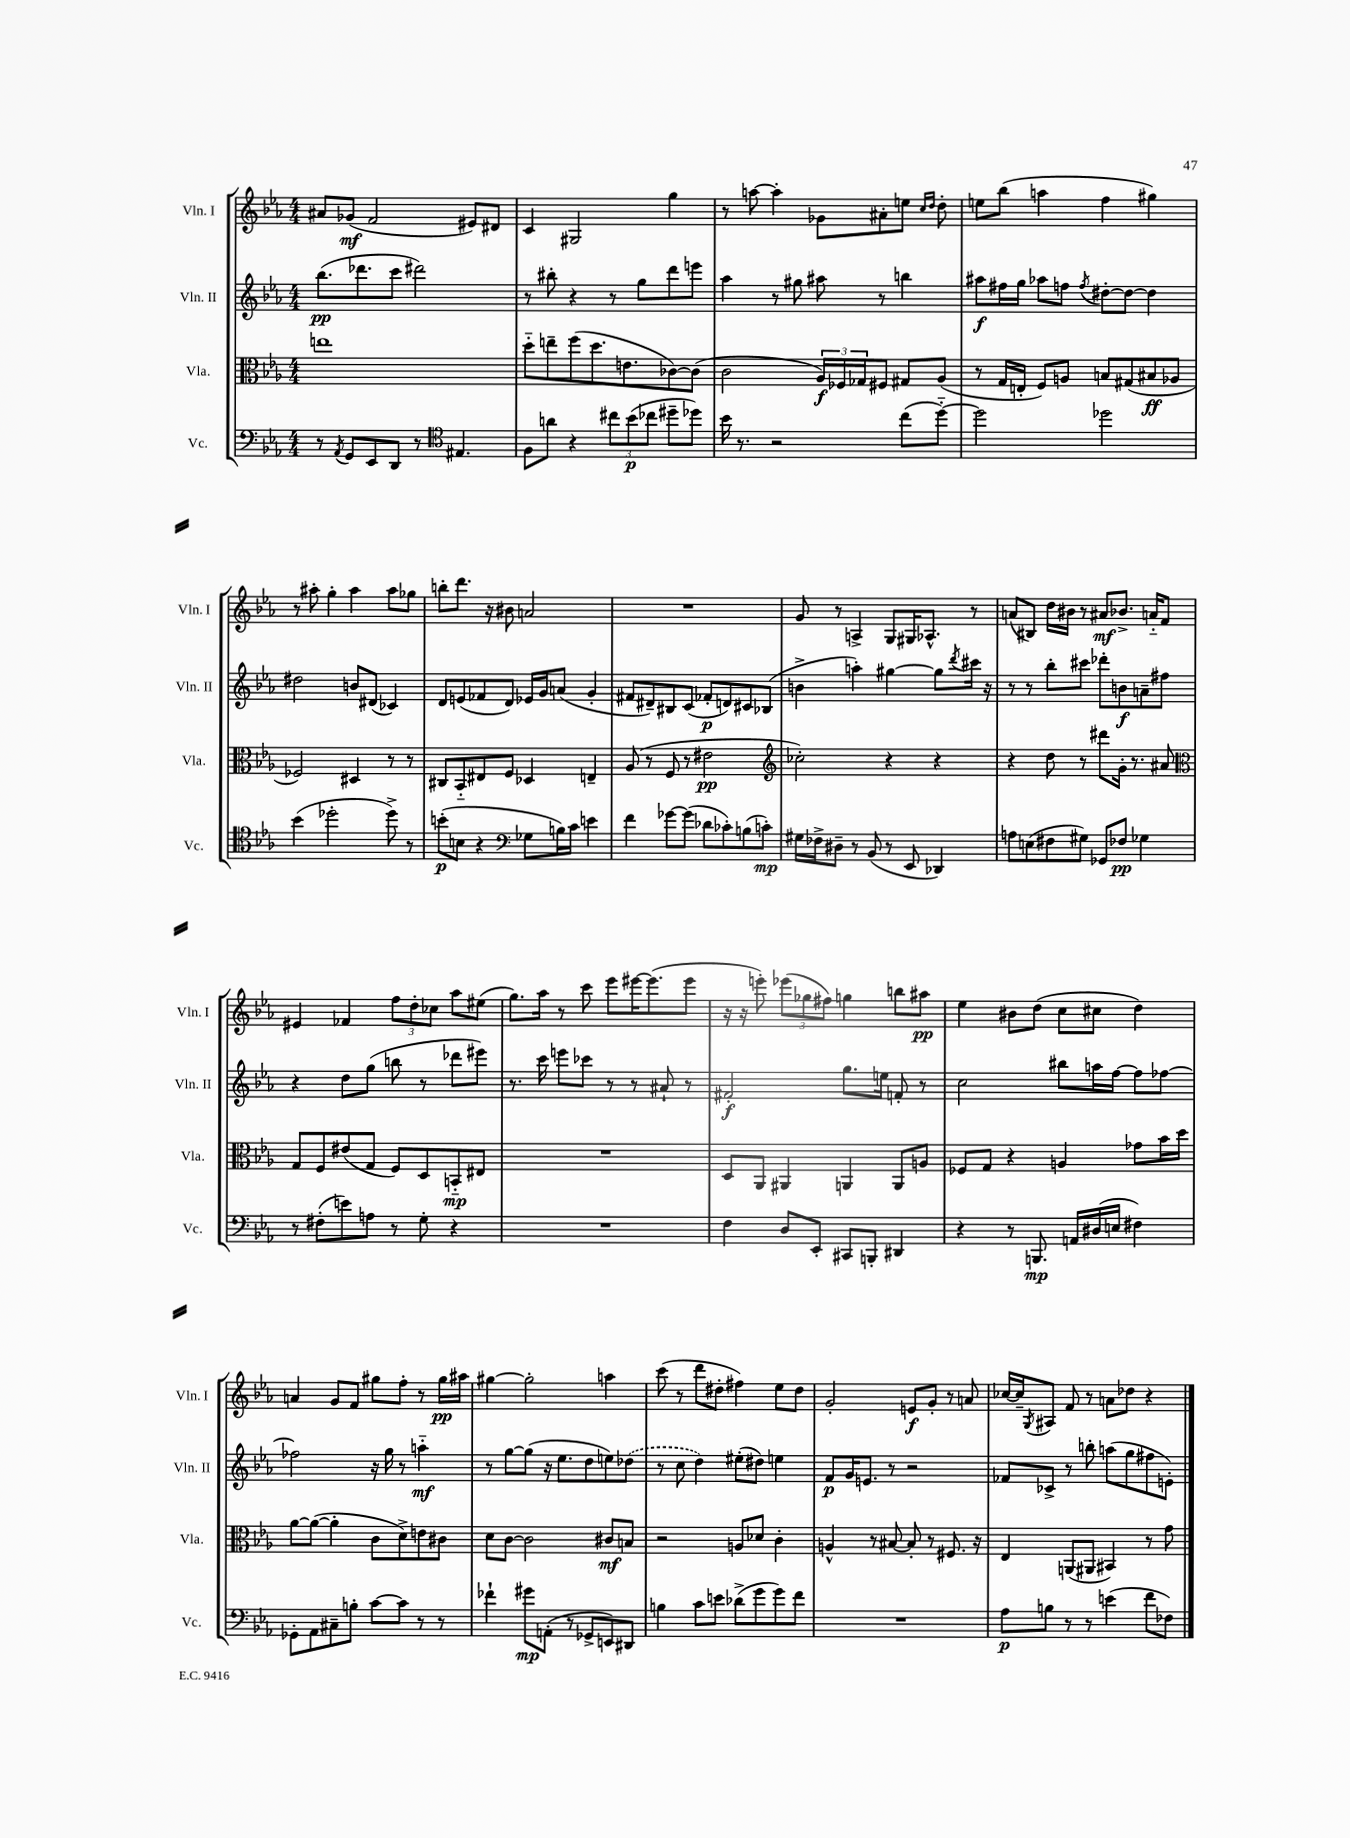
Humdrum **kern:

**kern	**dynam	**kern	**dynam	**kern	**dynam	**kern	**dynam
*part4	*part4	*part3	*part3	*part2	*part2	*part1	*part1
*staff4	*staff4	*staff3	*staff3	*staff2	*staff2	*staff1	*staff1
*I"Vc.	*	*I"Vla.	*	*I"Vln. II	*	*I"Vln. I	*
*I'Vc.	*	*I'Vla.	*	*I'Vln. II	*	*I'Vln. I	*
*clefF4	*	*clefC3	*	*clefG2	*	*clefG2	*
*k[b-e-a-]	*	*k[b-e-a-]	*	*k[b-e-a-]	*	*k[b-e-a-]	*
*M4/4	*	*M4/4	*	*M4/4	*	*M4/4	*
=9	=9	=9	=9	=9	=9	=9	=9
8r	.	1een	.	(8.bb-\L	pp	8a#X/L	.
8qAA-/	.	.	.	.	.	.	.
8GG/L	.	.	.	.	.	(8g-X/J	mf
.	.	.	.	8.ddd-X\	.	.	.
8EE-/	.	.	.	.	.	2f/	.
8DD/J	.	.	.	8ccc\J	.	.	.
8r	.	.	.	2ddd#X\)	.	.	.
*clefC4	*	*	*	*	*	*	*
4.E#X/	.	.	.	.	.	.	.
.	.	.	.	.	.	8e#X/L)	.
.	.	.	.	.	.	8d#X/J	.
=10	=10	=10	=10	=10	=10	=10	=10
8F\L	.	8dd\L	.	8r	.	4c/	.
8an\J	.	8een~\	.	8bb#X'\	.	.	.
4r	.	(8ff\	.	4r	.	2G#X/	.
.	.	8.dd\	.	.	.	.	.
12cc#X\L	.	.	.	8r	.	.	.
.	.	8.en\	.	.	.	.	.
(12b-\	p	.	.	.	.	.	.
.	.	.	.	8gg\L	.	.	.
12cc-X\J	.	.	.	.	.	.	.
8dd#X~\L	.	[8c-X\)	.	8ddd\	.	4gg\	.
8dd-X\J)	.	(8c-\J]	.	8eeen\J	.	.	.
=11	=11	=11	=11	=11	=11	=11	=11
16b-\	.	2c\	.	4aa-\	.	8r	.
8.r	.	.	.	.	.	.	.
.	.	.	.	.	.	[8aan\	.
2r	.	.	.	8r	.	4aa'\]	.
.	.	.	.	8gg#X\	.	.	.
.	.	24A-/LL)	f	8aa#X\	.	8g-X\L	.
.	.	24F-X/	.	.	.	.	.
.	.	24G-X/J	.	.	.	.	.
.	.	8F#X/J	.	8r	.	8a#X'\	.
(8cc\L	.	8G#X/L	.	4bbn\	.	8een\J	.
.	.	.	.	.	.	16qqcc/LL	.
.	.	.	.	.	.	16qqdd/JJ	.
[8dd\J)	.	(8A-/J	.	.	.	8dd'\	.
=12	=12	=12	=12	=12	=12	=12	=12
2dd\]	.	8r	.	8aa#X\L	f	8een\L	.
.	.	16G/LL	.	16ff#X\L	.	(8bb-\J	.
.	.	16En'/JJ	.	16gg\JJ	.	.	.
.	.	8F/L)	.	8aa-X\L	.	4aan\	.
.	.	8An/J	.	8ffn\J	.	.	.
.	.	.	.	8qff/	.	.	.
2dd-X\	.	8Bn/L	.	[8dd#X'\L	.	4ff\	.
.	.	(8G#X/	.	8dd#\J_	.	.	.
.	.	8B#X/	ff	4dd#\]	.	4gg#X\)	.
.	.	8A-X/J	.	.	.	.	.
!!LO:LB:g=z
=13	=13	=13	=13	=13	=13	=13	=13
(4b-\	.	2F-X/)	.	2dd#X\	.	8r	.
.	.	.	.	.	.	8aa#X'\	.
2dd-X'\	.	.	.	.	.	4gg'\	.
.	.	4D#X/	.	8bn/L	.	4aa#\	.
.	.	.	.	(8d#X/J	.	.	.
8dd-^\)	.	8r	.	4c-X/)	.	8aa#\L	.
8r	.	8r	.	.	.	8gg-X\J	.
=14	=14	=14	=14	=14	=14	=14	=14
(8bn'\L	p	8C#X/L	.	8d/L	.	8bbn'\L	.
8Bn\J	.	8BB-/	.	(8en/	.	8.ddd\J	.
4r	.	8E#X/	.	8f-X/	.	.	.
.	.	.	.	.	.	16r	.
.	.	8F/J	.	8d/J)	.	8b#X\	.
*clefF4	*	*	*	*	*	*	*
8G-X\L	.	4D-X/	.	16e-X/LL	.	2an/	.
.	.	.	.	16g/J	.	.	.
16Bn\L)	.	.	.	(8an/J	.	.	.
16c\JJ	.	.	.	.	.	.	.
4en\	.	4En~/	.	4g'/	.	.	.
=15	=15	=15	=15	=15	=15	=15	=15
4f\	.	(8A-/	.	8f#X/L	.	1r	.
.	.	8r	.	8d#X~/)	.	.	.
[8g-X\L	.	8F/	.	8B#X/	.	.	.
(8g-\J]	.	8r	.	(8c/J	.	.	.
8d-X\L	.	2e#X\	pp	8f-X'/L	p	.	.
8c-X'\)	.	.	.	8dn/)	.	.	.
(8Bn\	.	.	.	8c#X/	.	.	.
8cn'\J)	mp	.	.	(8B-X/J	.	.	.
=16	=16	=16	=16	=16	=16	=16	=16
*	*	*clefG2	*	*	*	*	*
16G#X\LL	.	2cc-X'\)	.	4bn^\	.	8g/	.
16F-X^\J	.	.	.	.	.	.	.
8D#X~\J	.	.	.	.	.	8r	.
8r	.	.	.	4aan'\)	.	4An^/	.
(8BB-/	.	.	.	.	.	.	.
8r	.	4r	.	[4gg#X\	.	8G/L	.
8EE-/	.	.	.	.	.	16G#X/K	.
.	.	.	.	.	.	8.A-X^^/J	.
4DD-X/)	.	4r	.	8gg#\L]	.	.	.
.	.	.	.	8qddd/	.	.	.
.	.	.	.	16ccc#X\Jk	.	8r	.
.	.	.	.	16r	.	.	.
=17	=17	=17	=17	=17	=17	=17	=17
8An\L	.	4r	.	8r	.	(8an/L	.
(8En\	.	.	.	8r	.	8B#X/J)	.
8F#X\	.	8dd\	.	8bb-'\L	.	16dd\LL	.
.	.	.	.	.	.	16b#X\JJ	.
8G#X\J)	.	8r	.	8ccc#X\J	.	8r	.
8GG-X/L	.	8ddd#X\L	.	8ddd-X'\L	.	8a#X/L	mf
8F-X/J	pp	16g'\Jk	.	8bn\	f	8.b-X^/J	.
.	.	8.r	.	.	.	.	.
4G-X\	.	.	.	8an~\	.	.	.
.	.	.	.	.	.	16an/KL	.
.	.	8a#X/	.	8ff#X\J	.	8f/J	.
!!LO:LB:g=z
=18	=18	=18	=18	=18	=18	=18	=18
*	*	*clefC3	*	*	*	*	*
8r	.	8G/L	.	4r	.	4e#X/	.
(8F#X'\L	.	8F/	.	.	.	.	.
8en\)	.	(8e#X/	.	8dd\L	.	4f-X/	.
8An\J	.	8G/J	.	(8gg\J	.	.	.
8r	.	8F/L)	.	8bbn\	.	12ff\L	.
.	.	.	.	.	.	12dd'\	.
8G'\	.	8D/	.	8r	.	.	.
.	.	.	.	.	.	12cc-X\J	.
4r	.	8BBn/	mp	8ddd-X\L	.	8aa-\L	.
.	.	8E#X/J	.	8eee#X\J)	.	(8ee#X\J	.
=19	=19	=19	=19	=19	=19	=19	=19
1r	.	1r	.	8.r	.	8.gg\L)	.
.	.	.	.	16ccc\	.	16aa-\Jk	.
.	.	.	.	8eeen\L	.	8r	.
.	.	.	.	8ccc-X\J	.	8ccc\	.
.	.	.	.	8r	.	8eee-\L	.
.	.	.	.	8r	.	[16eee#X\K	.
.	.	.	.	.	.	(8.eee#\]	.
.	.	.	.	8a#X`/	.	.	.
.	.	.	.	8r	.	8eee#\J	.
=20	=20	=20	=20	=20	=20	=20	=20
4F\	.	8D/L	.	2f#X'/	f	16r	.
.	.	.	.	.	.	16r	.
.	.	8AA-/J	.	.	.	8eeen'\)	.
8D/L	.	4AA#X/	.	.	.	(12eee-X\L	.
.	.	.	.	.	.	12gg-X\	.
8EE-'/J	.	.	.	.	.	.	.
.	.	.	.	.	.	12ff#X\J)	.
8CC#X/L	.	4AAn/	.	8.gg\L	.	4ggn\	.
8BBBn'/J	.	.	.	.	.	.	.
.	.	.	.	16een\Jk	.	.	.
4DD#X/	.	8AA/L	.	8fn'/	.	8bbn\L	.
.	.	8An/J	.	8r	.	8aa#X\J	pp
=21	=21	=21	=21	=21	=21	=21	=21
4r	.	8F-X/L	.	2cc\	.	4ee-\	.
.	.	8G/J	.	.	.	.	.
8r	.	4r	.	.	.	8b#X\L	.
8.BBBn/	mp	.	.	.	.	(8dd\J	.
.	.	4An/	.	8bb#X\L	.	8cc\L	.
16AAn/LL	.	.	.	.	.	.	.
(16D#X/	.	.	.	16aan\L	.	8cc#X\J	.
16En/JJ	.	.	.	[16ff\JJ	.	.	.
4F#X\)	.	8g-X\L	.	8ff\L]	.	4dd\)	.
.	.	16b-\L	.	[8ff-X\J	.	.	.
.	.	16dd\JJ	.	.	.	.	.
!!LO:LB:g=z
=22	=22	=22	=22	=22	=22	=22	=22
8GG-X'\L	.	[8a-\L	.	2ff-X\]	.	4an/	.
8AA-\	.	(8a-\J_	.	.	.	.	.
8C#X~\	.	4a-'\]	.	.	.	8g/L	.
8Bn'\J	.	.	.	.	.	8f/J	.
[8c\L	.	8c\L	.	16r	.	8gg#X\L	.
.	.	.	.	16gg\	.	.	.
8c\J]	.	8d^\)	.	8r	.	8ff'\J	.
8r	.	8en\	.	4aan\	mf	8r	.
8r	.	8c#X\J	.	.	.	16gg#\LL	pp
.	.	.	.	.	.	16aa#X\JJ	.
=23	=23	=23	=23	=23	=23	=23	=23
4f-X`\	.	8d\L	.	8r	.	[4gg#X\	.
.	.	[8c\J	.	[8gg\L	.	.	.
8g#X\L	mp	2c\]	.	(8gg\J]	.	2gg#'\]	.
(8AAn'\J	.	.	.	16r	.	.	.
.	.	.	.	8.ee-\L	.	.	.
8r	.	.	.	.	.	.	.
8GG-X^/L	.	.	.	8dd\	.	.	.
8EEn/)	.	8c#X/L	mf	8een\)	.	4aan\	.
8DD#X/J	.	8Bn/J	.	(8dd-X\J	.	.	.
=24	=24	=24	=24	=24	=24	=24	=24
4Bn\	.	2r	.	8r	.	(8ccc\	.
.	.	.	.	8cc\	.	8r	.
8c\L	.	.	.	4dd\)	.	8ddd\L	.
8en\J	.	.	.	.	.	8dd#X'\J	.
(8d-X^\L	.	8An/L	.	(8ee#X'\L	.	4ff#X\)	.
8g\	.	8d-X/J	.	8dd#X\J)	.	.	.
8g\)	.	4c'\	.	4een\	.	8ee-\L	.
8f\J	.	.	.	.	.	8dd#\J	.
=25	=25	=25	=25	=25	=25	=25	=25
1r	.	4An^^/	.	8f/L	p	2g'/	.
.	.	.	.	16g/K	.	.	.
.	.	.	.	8.en/J	.	.	.
.	.	8r	.	.	.	.	.
.	.	[8B#X/	.	8r	.	.	.
.	.	8B#'/]	.	2r	.	8en/L	f
.	.	8r	.	.	.	8g'/J	.
.	.	8.F#X/	.	.	.	8r	.
.	.	.	.	.	.	8an/	.
.	.	16r	.	.	.	.	.
=26	=26	=26	=26	=26	=26	=26	=26
8A-\L	p	4E-/	.	8f-X/L	.	[16cc-X/LL	.
.	.	.	.	.	.	16cc-~/J]	.
.	.	.	.	.	.	8qG/	.
8Bn\J	.	.	.	8c-X^/J	.	8A#X/J	.
8r	.	(8AAn/L	.	8r	.	8f/	.
8r	.	8AA#X/J	.	8bbn'\	.	8r	.
(4en\	.	4BB#X/)	.	(8aan\L	.	8an\L	.
.	.	.	.	8gg\	.	8dd-X\J	.
8f\L	.	8r	.	8ff#X\	.	4r	.
8F-X\J)	.	8g\	.	8en'\J)	.	.	.
==	==	==	==	==	==	==	==
*-	*-	*-	*-	*-	*-	*-	*-
